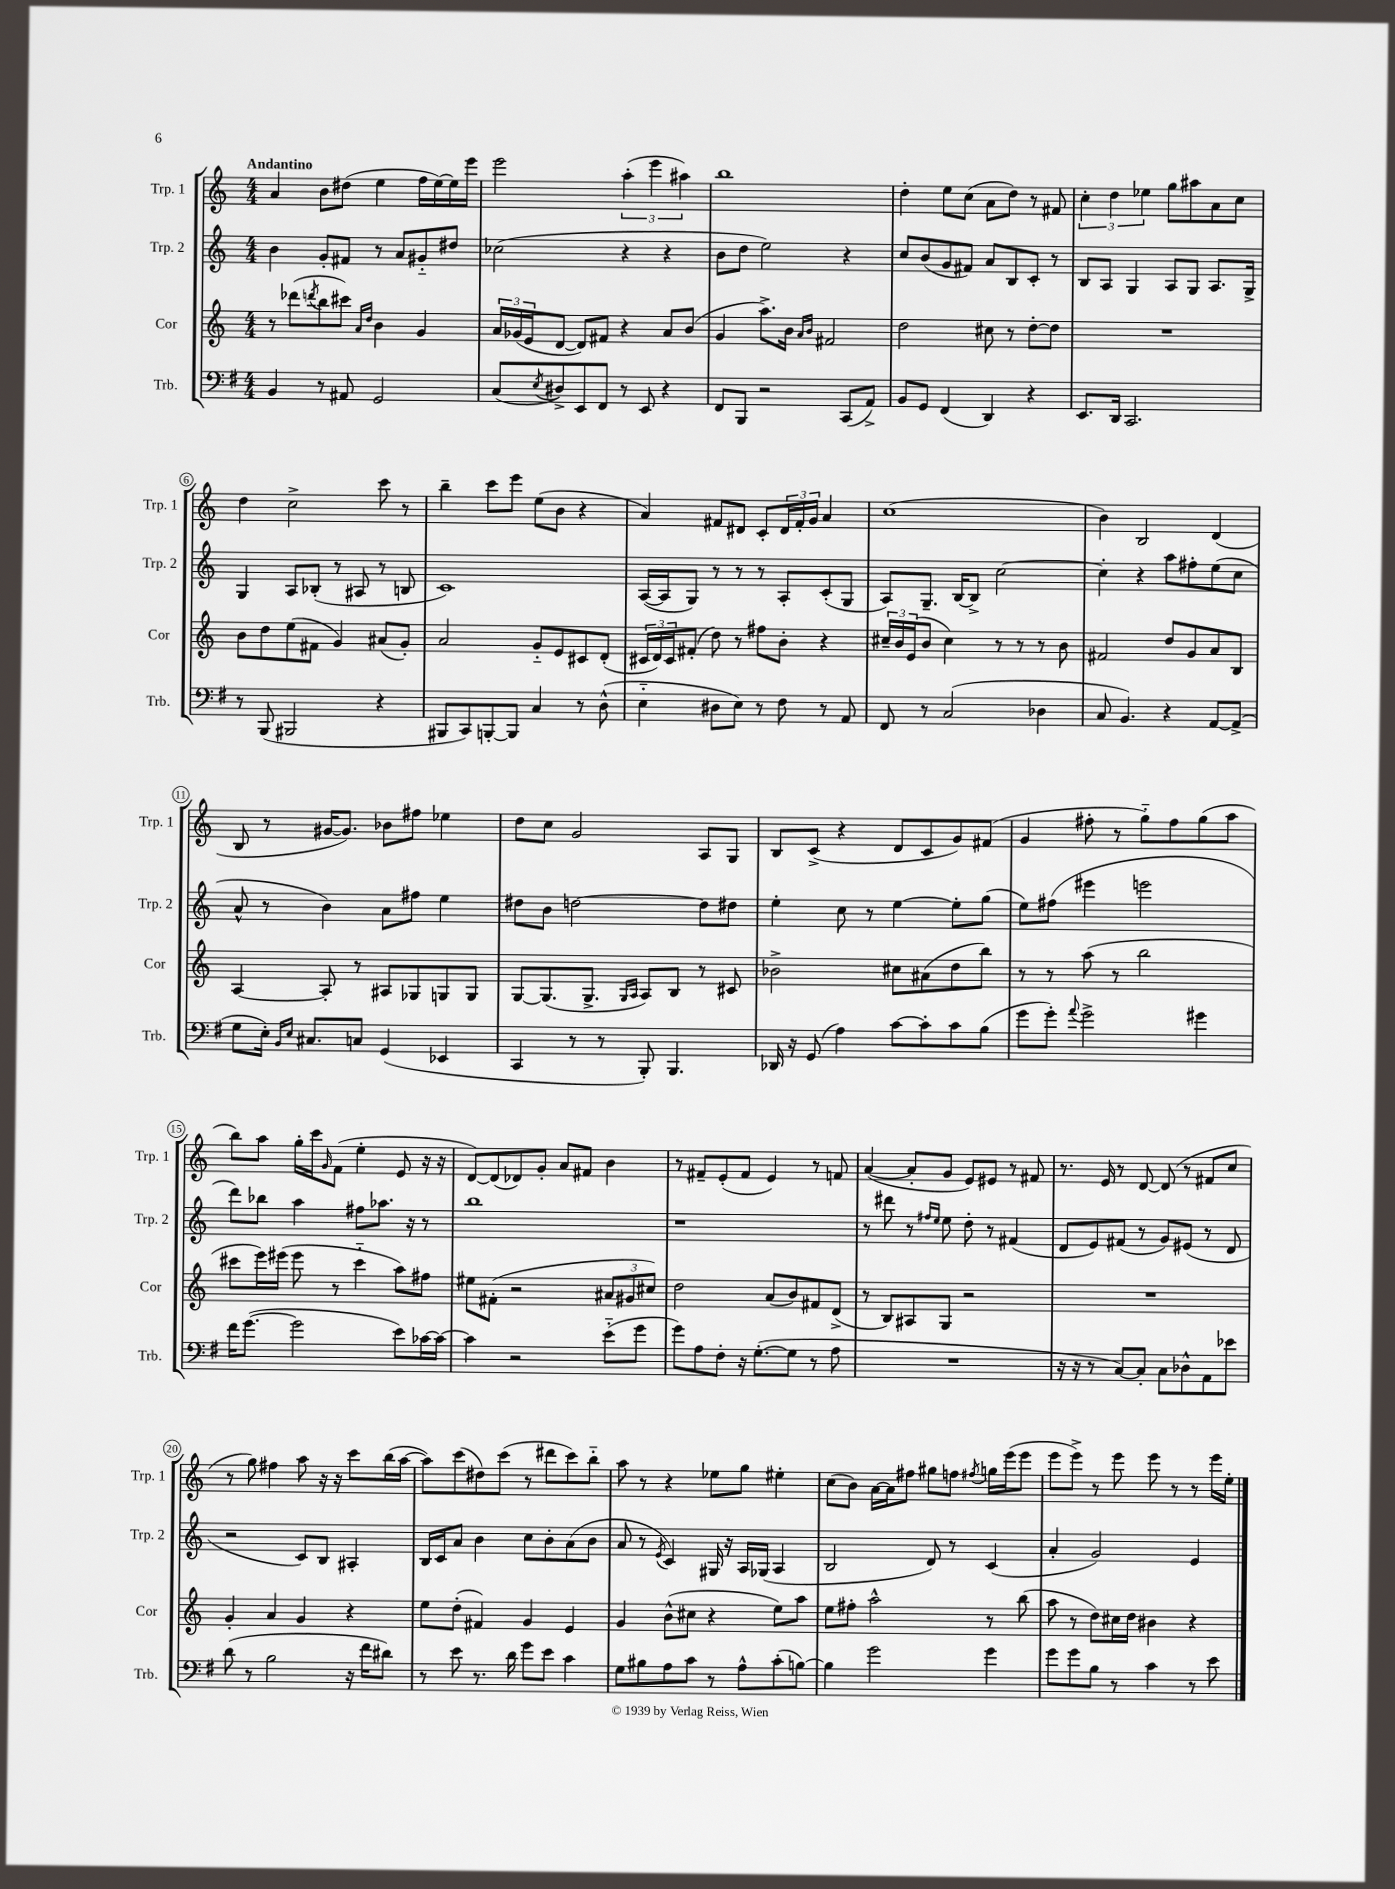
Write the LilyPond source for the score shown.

<<
\new StaffGroup <<
\new Staff = "s0" \with { instrumentName = "Trp. 1" shortInstrumentName = "Trp. 1" } {
    \clef treble \key c \major \numericTimeSignature \time 4/4 \tempo "Andantino"
    a'4 b'8 dis''8( e''4 f''16 e''16~) e''16 e'''16 |
    e'''2 \tuplet 3/2 { a''4-.( e'''4 ais''4) } |
    b''1 |
    d''4-. e''8 c''8( a'8 d''8) r8 fis'8 |
    \tuplet 3/2 { c''4-. d''4 ees''4 } g''8 ais''8 a'8 c''8 |
    d''4 c''2-> c'''8 r8 |
    b''4-- c'''8 e'''8 e''8( b'8 r4 |
    a'4) fis'8 dis'8 c'8-. \tuplet 3/2 { dis'16 fis'16-. g'16 } a'4 |
    c''1( |
    b'4) b2 d'4( |
    b8 r8 gis'16~ gis'8.) bes'8 fis''8 ees''4 |
    d''8 c''8 g'2 a8 g8 |
    b8 c'8->( r4 d'8 c'8 g'8) fis'8( |
    g'4 fis''8-. r8 g''8-_) fis''8 g''8( a''8 |
    b''8) a''8 g''16-. c'''16 \grace { g'16 } f'8( e''4-. e'8 r16 r16 |
    d'8~) d'8( des'8) g'8-. a'8 fis'8 b'4 |
    r8 fis'8-- e'8-.( fis'8 e'4) r8 f'8 |
    a'4~( a'8-. g'8 e'8) eis'8 r8 fis'8 |
    r8. e'16 r8 d'8~ d'8( r8 fis'8 c''8 |
    r8 g''8) fis''4 a''8 r16 r16 c'''8 b''16( a''16~ |
    a''8) c'''8( dis''8) c'''8( r8 dis'''8 c'''8) b''8-_ |
    a''8 r8 r4 ees''8 g''8 eis''4-. |
    c''8( b'8) a'16~ a'16 fis''8 gis''8 f''8 \acciaccatura { fis''8 } g''16 e'''16( e'''8 |
    e'''8 e'''8->) r8 e'''8 e'''8 r8 r8 e'''16 e''16-. \bar "|." |
}
\new Staff = "s1" \with { instrumentName = "Trp. 2" shortInstrumentName = "Trp. 2" } {
    \clef treble \key c \major \numericTimeSignature \time 4/4
    b'4 g'8-. fis'8 r8 a'8 gis'8-_ dis''8 |
    ces''2( r4 r4 |
    b'8 d''8 e''2) r4 |
    c''8 b'8( g'8 fis'8) a'8 b8 c'8-. r8 |
    b8 a8 g4 a8 g8 a8. g16-> |
    g4 a8 bes8-.( r8 ais8 r8 b8 |
    c'1) |
    a16~( a16 g8) r8 r8 r8 a8-. c'8-.( g8 |
    a8) g8.-- b16~ b8-> c''2~ |
    c''4-. r4 a''8 fis''8-. e''8( c''8 |
    a'8-^ r8 b'4) a'8 fis''8 e''4 |
    dis''8 b'8 d''2~ d''8 dis''8 |
    e''4-. c''8 r8 e''4~ e''8-. g''8( |
    e''8) fis''8( eis'''4 e'''2 |
    d'''8) bes''8 a''4 fis''8 aes''8. r16 r8 |
    b''1 |
    r1 |
    r8 dis'''8 r8 \grace { fis''16 e''16 } e''8 d''8-. r8 fis'4( |
    d'8 e'8) fis'8( r8 g'8) eis'8( r8 d'8 |
    r2 c'8) b8 ais4-. |
    b16 c'16 a'8 b'4 c''8 b'8-. a'8( b'8 |
    a'8 r8 \acciaccatura { e'8 } c'4) gis16 r16 a16 ges16( a4 |
    b2 d'8) r8 c'4( |
    a'4-. g'2) e'4 \bar "|." |
}
\new Staff = "s2" \with { instrumentName = "Cor" shortInstrumentName = "Cor" } {
    \clef treble \key c \major \numericTimeSignature \time 4/4
    r8 des'''8( \acciaccatura { d'''8 } b''8 cis'''8) \grace { a'16 d''16 } b'4 g'4 |
    \tuplet 3/2 { a'16 ges'16( e'16 } d'8~ d'8) fis'8 r4 a'8 b'8( |
    g'4 a''8.->) b'16 \grace { a'16 b'16 } fis'2 |
    d''2 cis''8 r8 d''8~-. d''8 |
    R1 |
    b'8 d''8 e''8( fis'8 g'4) ais'8( g'8-.) |
    a'2 g'8-_ e'8 cis'8 d'8-.( |
    \tuplet 3/2 { cis'16 d'16) cis'16 } fis'8-.( d''8) r8 fis''8 b'8-. r4 |
    \tuplet 3/2 { cis''16-- b'16 e'16( } b'8 cis''4) r8 r8 r8 b'8 |
    fis'2 d''8 g'8 a'8 b8 |
    a4~ a8-. r8 ais8 ges8 g8 g8 |
    g8~ g8.( g8.-> \grace { g16 a16 } a8) b8 r8 cis'8 |
    bes'2-> cis''8 ais'8( d''8 b''8) |
    r8 r8 a''8( r8 b''2 |
    cis'''8 e'''16) eis'''16( eis'''8 r8 cis'''4-_ a''8) fis''8 |
    eis''8 fis'8-.( r2 \tuplet 3/2 { ais'8 gis'8 cis''8) } |
    d''2 a'8( b'8) fis'8 d'8->( |
    r8 b8) ais8 g8 r2 |
    R1 |
    g'4-. a'4 g'4 r4 |
    e''8 d''8-.( fis'4) g'4 e'4 |
    g'4 b'8-^( cis''8 r4 e''8) a''8 |
    e''8 fis''8-. a''2-^ r8 b''8( |
    a''8 r8 d''8) cis''16 d''16 bis'4 r4 \bar "|." |
}
\new Staff = "s3" \with { instrumentName = "Trb." shortInstrumentName = "Trb." } {
    \clef bass \key g \major \numericTimeSignature \time 4/4
    b,4 r8 ais,8 g,2 |
    c8( \acciaccatura { e8 } dis8->) e,8 fis,8 r8 e,8 r4 |
    fis,8 b,,8 r2 c,8( a,8->) |
    b,8 g,8 fis,4( d,4) r4 |
    e,8. d,16 c,2. |
    r8 b,,8( bis,,2 r4 |
    bis,,8 c,8) b,,8~-. b,,8 c4 r8 d8-^( |
    e4-_ dis8 e8) r8 fis8 r8 a,8 |
    fis,8 r8 c2( des4 |
    c8 b,4.) r4 a,8~ a,8->( |
    g8 e16-.) \grace { b,16 e16 } cis8. c8 g,4( ees,4 |
    c,4 r8 r8 b,,8-.) b,,4. |
    des,16 r16 g,8( a4) c'8~ c'8-. c'8 b8( |
    g'8 g'8-.) \appoggiatura { a'8 } g'2-> gis'4 |
    fis'16 g'8.~( g'2 e'8) ces'16~ ces'16~ |
    ces'4 r2 e'8-_( g'8 |
    g'8) a8 fis8-. r16 g8.~-.( g8 r8 a8 |
    R1 |
    r16 r16 r8 c8~) c8-. c8 des8-^ a,8 ees'8 |
    d'8( r8 b2 r16 fis'16 dis'8) |
    r8 e'8 r8. d'16 g'8 e'8 c'4 |
    g8 bis8 a8 c'8 r8 a8-^ c'8-.( b8~) |
    b4 g'2 g'4 |
    g'8 g'8 b8 r8 c'4 r8 e'8 \bar "|." |
}
>>
>>
\layout { \context { \Score \override BarNumber.stencil = #(make-stencil-circler 0.1 0.3 ly:text-interface::print) } }
